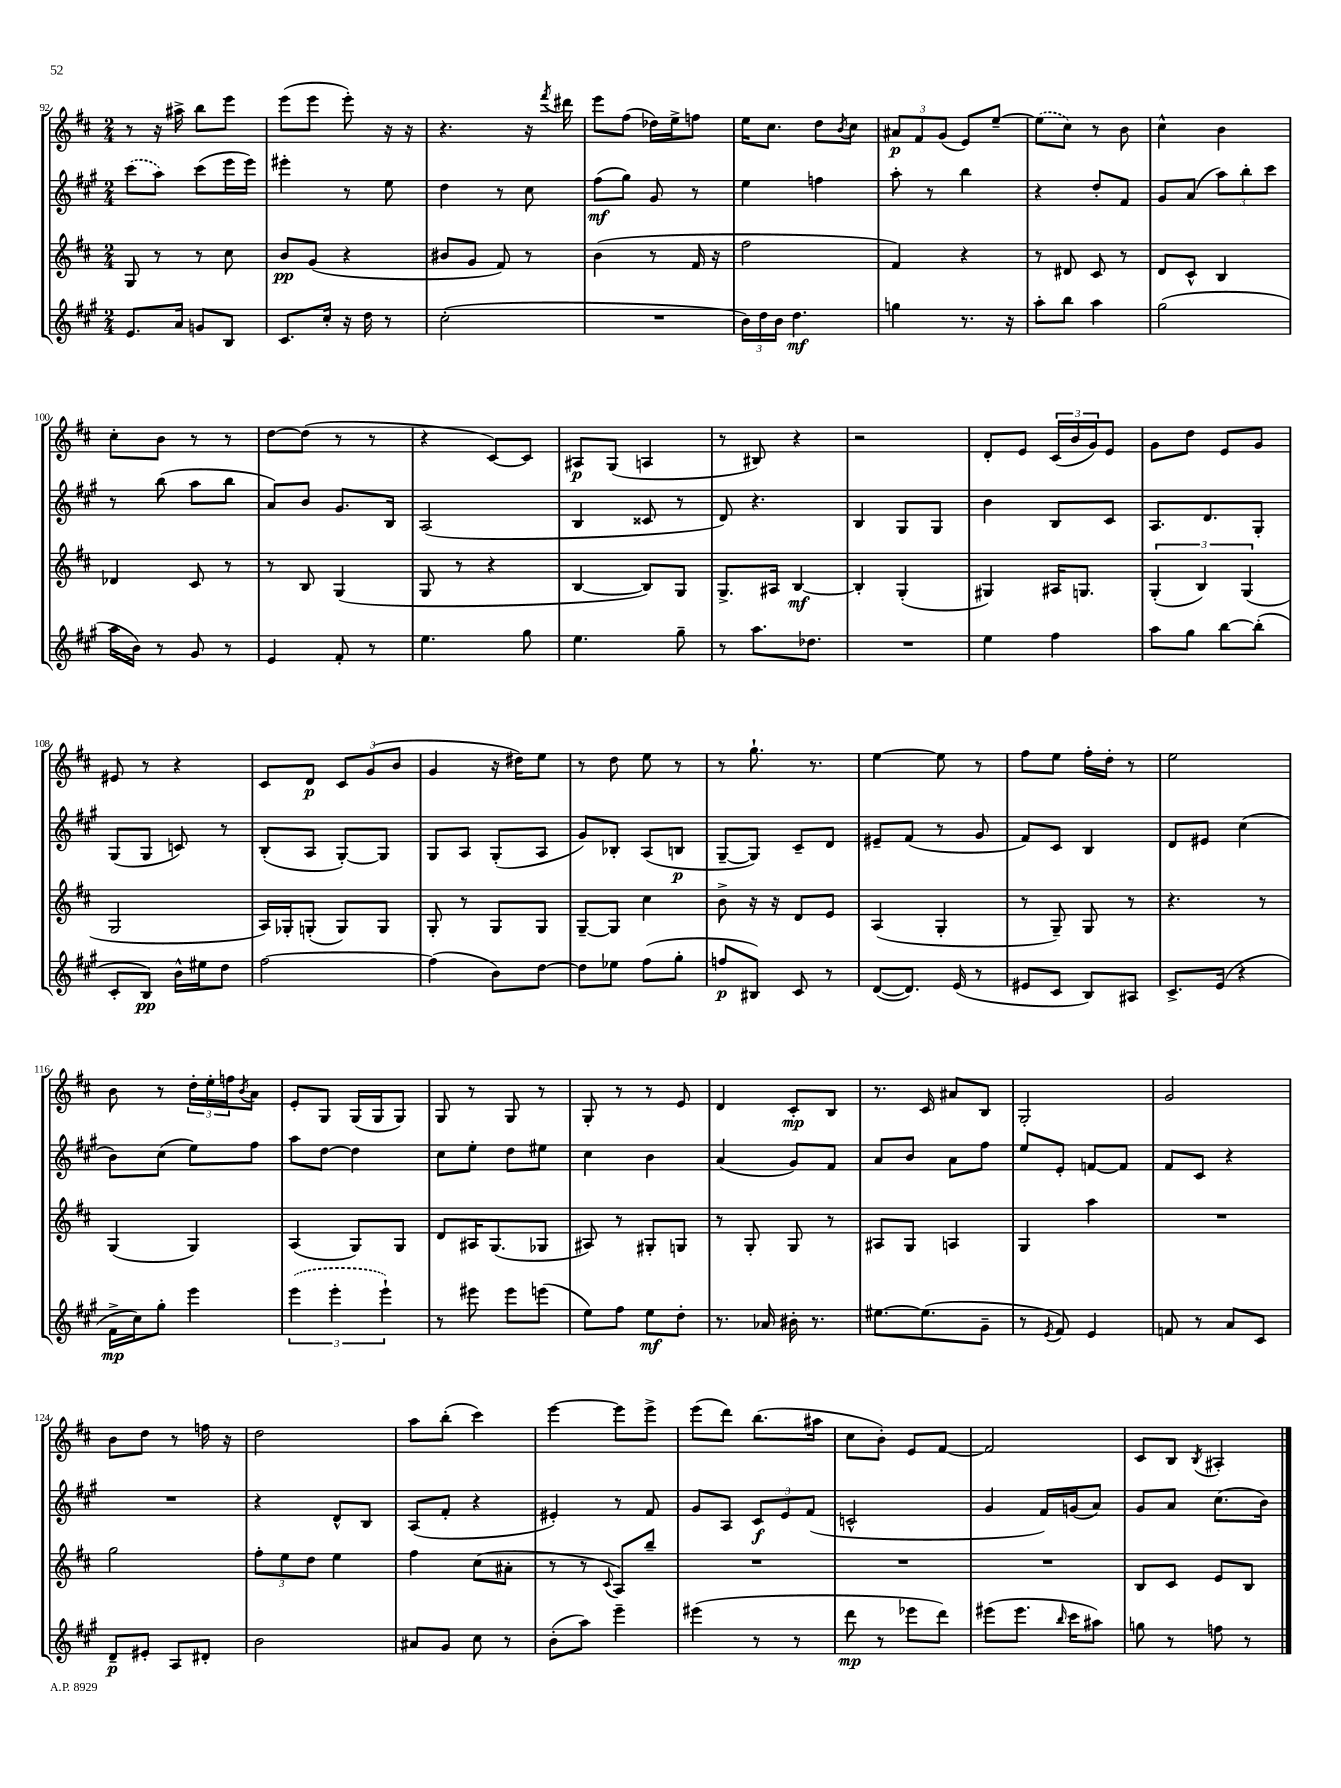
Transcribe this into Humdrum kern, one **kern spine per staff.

**kern	**dynam	**kern	**dynam	**kern	**dynam	**kern	**dynam
*part4	*part4	*part3	*part3	*part2	*part2	*part1	*part1
*staff4	*staff4	*staff3	*staff3	*staff2	*staff2	*staff1	*staff1
*clefG2	*	*clefG2	*	*clefG2	*	*clefG2	*
*k[f#c#g#]	*	*k[f#c#]	*	*k[f#c#g#]	*	*k[f#c#]	*
*M2/4	*	*M2/4	*	*M2/4	*	*M2/4	*
=92	=92	=92	=92	=92	=92	=92	=92
8.e/L	.	8G/	.	(8ccc#\L	.	8r	.
.	.	8r	.	8aa\J)	.	16r	.
16a/Jk	.	.	.	.	.	16aa#X^\	.
8gn/L	.	8r	.	(8ccc#\L	.	8bb\L	.
8B/J	.	8cc#\	.	16eee\L	.	8eee\J	.
.	.	.	.	16eee\JJ)	.	.	.
=93	=93	=93	=93	=93	=93	=93	=93
8.c#/L	.	8b/L	pp	4eee#X'\	.	(8eee\L	.
.	.	(8g/J	.	.	.	8eee\J	.
16cc#'/Jk	.	.	.	.	.	.	.
16r	.	4r	.	8r	.	8eee'\)	.
16dd\	.	.	.	.	.	.	.
8r	.	.	.	8ee\	.	16r	.
.	.	.	.	.	.	16r	.
=94	=94	=94	=94	=94	=94	=94	=94
(2cc#'\	.	8b#X/L	.	4dd\	.	4.r	.
.	.	8g/J	.	.	.	.	.
.	.	8f#/)	.	8r	.	.	.
.	.	8r	.	8cc#\	.	16r	.
.	.	.	.	.	.	8qfff#/	.
.	.	.	.	.	.	16ddd#X\	.
=95	=95	=95	=95	=95	=95	=95	=95
2r	.	(4b\	.	(8ff#\L	mf	8eee\L	.
.	.	.	.	8gg#\J)	.	(8ff#\J	.
.	.	8r	.	8g#/	.	16dd-X\LL)	.
.	.	.	.	.	.	16ee^\J	.
.	.	16f#/	.	8r	.	8ffn\J	.
.	.	16r	.	.	.	.	.
=96	=96	=96	=96	=96	=96	=96	=96
24b\LL)	.	2ff#\	.	4ee\	.	16ee\KL	.
24dd\	.	.	.	.	.	.	.
.	.	.	.	.	.	8.cc#\J	.
24b\JJ	.	.	.	.	.	.	.
4.dd\	mf	.	.	.	.	.	.
.	.	.	.	4ffn\	.	8dd\L	.
.	.	.	.	.	.	8qb/	.
.	.	.	.	.	.	8cc#\J	.
=97	=97	=97	=97	=97	=97	=97	=97
4ggn\	.	4f#/)	.	8aa'\	.	12a#X/L	p
.	.	.	.	.	.	12f#/	.
.	.	.	.	8r	.	.	.
.	.	.	.	.	.	(12g/J	.
8.r	.	4r	.	4bb\	.	8e/L)	.
.	.	.	.	.	.	[8ee~/J	.
16r	.	.	.	.	.	.	.
=98	=98	=98	=98	=98	=98	=98	=98
8aa'\L	.	8r	.	4r	.	(8ee\L]	.
8bb\J	.	8d#X/	.	.	.	8cc#\J)	.
4aa\	.	8c#/	.	8dd'/L	.	8r	.
.	.	8r	.	8f#/J	.	8b\	.
=99	=99	=99	=99	=99	=99	=99	=99
(2gg#\	.	8d/L	.	8g#/L	.	4cc#^^\	.
.	.	8c#^^/J	.	(8a/J	.	.	.
.	.	4B/	.	12aa\L)	.	4b\	.
.	.	.	.	12bb'\	.	.	.
.	.	.	.	12ccc#\J	.	.	.
!!LO:LB:g=z
=100	=100	=100	=100	=100	=100	=100	=100
16aa\LL	.	4d-X/	.	8r	.	8cc#'\L	.
16b\JJ)	.	.	.	.	.	.	.
8r	.	.	.	(8bb\	.	8b\J	.
8g#/	.	8c#/	.	8aa\L	.	8r	.
8r	.	8r	.	8bb\J	.	8r	.
=101	=101	=101	=101	=101	=101	=101	=101
4e/	.	8r	.	8a/L)	.	[8dd\L	.
.	.	8B/	.	8b/J	.	(8dd\J]	.
8f#'/	.	(4G/	.	8.g#/L	.	8r	.
8r	.	.	.	.	.	8r	.
.	.	.	.	16B/Jk	.	.	.
=102	=102	=102	=102	=102	=102	=102	=102
4.ee\	.	8G/	.	(2A/	.	4r	.
.	.	8r	.	.	.	.	.
.	.	4r	.	.	.	[8c#/L)	.
8gg#\	.	.	.	.	.	8c#/J]	.
=103	=103	=103	=103	=103	=103	=103	=103
4.ee\	.	[4B/	.	4B/	.	8A#X/L	p
.	.	.	.	.	.	(8G/J	.
.	.	8B/L])	.	8c##X/	.	4An/	.
8gg#~\	.	8G/J	.	8r	.	.	.
=104	=104	=104	=104	=104	=104	=104	=104
8r	.	8.G^/L	.	8d/)	.	8r	.
8.aa\L	.	.	.	4.r	.	8B#X/)	.
.	.	16A#X/Jk	.	.	.	.	.
.	.	[4B/	mf	.	.	4r	.
8.dd-X\J	.	.	.	.	.	.	.
=105	=105	=105	=105	=105	=105	=105	=105
2r	.	4B'/]	.	4B/	.	2r	.
.	.	(4G'/	.	8G#/L	.	.	.
.	.	.	.	8G#/J	.	.	.
=106	=106	=106	=106	=106	=106	=106	=106
4ee\	.	4G#X/)	.	4b\	.	8d'/L	.
.	.	.	.	.	.	8e/J	.
4ff#\	.	16A#X/KL	.	8B/L	.	(24c#/LL	.
.	.	.	.	.	.	24b/	.
.	.	8.Gn/J	.	.	.	.	.
.	.	.	.	.	.	24g/J)	.
.	.	.	.	8c#/J	.	8e/J	.
=107	=107	=107	=107	=107	=107	=107	=107
8aa\L	.	(6G'/	.	8.A/L	.	8g\L	.
8gg#\J	.	.	.	.	.	8dd\J	.
.	.	6B/)	.	.	.	.	.
.	.	.	.	8.d/	.	.	.
[8bb\L	.	.	.	.	.	8e/L	.
.	.	(6G/	.	.	.	.	.
(8bb'\J]	.	.	.	8G#'/J	.	8g/J	.
!!LO:LB:g=z
=108	=108	=108	=108	=108	=108	=108	=108
8c#'/L	.	2G/	.	(8G#/L	.	8e#X/	.
8B/J)	pp	.	.	8G#/J	.	8r	.
16b^^\LL	.	.	.	8cn/)	.	4r	.
16ee#X\J	.	.	.	.	.	.	.
8dd\J	.	.	.	8r	.	.	.
=109	=109	=109	=109	=109	=109	=109	=109
[2ff#\	.	16A/LL)	.	(8B'/L	.	8c#/L	.
.	.	16G-X'/J	.	.	.	.	.
.	.	(8Gn'/J	.	8A/J	.	8d/J	p
.	.	8G/L)	.	[8G#'/L)	.	12c#/L	.
.	.	.	.	.	.	(12g/	.
.	.	8G/J	.	8G#/J]	.	.	.
.	.	.	.	.	.	12b/J	.
=110	=110	=110	=110	=110	=110	=110	=110
(4ff#\]	.	8G'/	.	8G#/L	.	4g/	.
.	.	8r	.	8A/J	.	.	.
8b\L)	.	8G/L	.	(8G#'/L	.	16r	.
.	.	.	.	.	.	16dd#X\KL)	.
[8dd\J	.	8G/J	.	8A/J	.	8ee\J	.
=111	=111	=111	=111	=111	=111	=111	=111
8dd\L]	.	[8G~/L	.	8g#/L)	.	8r	.
8ee-X\J	.	8G/J]	.	8B-X'/J	.	8dd\	.
(8ff#\L	.	4cc#\	.	(8A/L	.	8ee\	.
8gg#'\J	.	.	.	8Bn/J	p	8r	.
=112	=112	=112	=112	=112	=112	=112	=112
8ffn/L	p	8b^\	.	[8G#~/L	.	8r	.
8B#X/J)	.	16r	.	8G#/J])	.	8.gg`\	.
.	.	16r	.	.	.	.	.
8c#/	.	8d/L	.	8c#~/L	.	.	.
.	.	.	.	.	.	8.r	.
8r	.	8e/J	.	8d/J	.	.	.
=113	=113	=113	=113	=113	=113	=113	=113
([8d/L	.	(4A/	.	8e#X~/L	.	[4ee\	.
8.d/J])	.	.	.	(8f#/J	.	.	.
.	.	4G'/	.	8r	.	8ee\]	.
(16e/	.	.	.	.	.	.	.
8r	.	.	.	8g#/	.	8r	.
=114	=114	=114	=114	=114	=114	=114	=114
8e#X/L	.	8r	.	8f#/L)	.	8ff#\L	.
8c#/J	.	8G~/)	.	8c#/J	.	8ee\J	.
8B/L)	.	8G/	.	4B/	.	16ff#'\LL	.
.	.	.	.	.	.	16dd'\JJ	.
8A#X/J	.	8r	.	.	.	8r	.
=115	=115	=115	=115	=115	=115	=115	=115
8.c#^/L	.	4.r	.	8d/L	.	2ee\	.
.	.	.	.	8e#X/J	.	.	.
(16e/Jk	.	.	.	.	.	.	.
4r	.	.	.	(4cc#\	.	.	.
.	.	8r	.	.	.	.	.
!!LO:LB:g=z
=116	=116	=116	=116	=116	=116	=116	=116
16f#^\LL	mp	(4G/	.	8b\L)	.	8b\	.
16cc#\J)	.	.	.	.	.	.	.
8gg#'\J	.	.	.	(8cc#\J	.	8r	.
4eee\	.	4G/)	.	8ee\L)	.	24dd'\LL	.
.	.	.	.	.	.	24ee'\	.
.	.	.	.	.	.	24ffn\J	.
.	.	.	.	.	.	8qb/	.
.	.	.	.	8ff#\J	.	8a\J	.
=117	=117	=117	=117	=117	=117	=117	=117
(6eee\	.	(4A/	.	8aa\L	.	8e'/L	.
.	.	.	.	[8dd\J	.	8G/J	.
6eee'\	.	.	.	.	.	.	.
.	.	8G/L)	.	4dd\]	.	(16G/LL	.
.	.	.	.	.	.	16G/J	.
6eee`\)	.	.	.	.	.	.	.
.	.	8G/J	.	.	.	8G/J)	.
=118	=118	=118	=118	=118	=118	=118	=118
8r	.	8d/L	.	8cc#\L	.	8G/	.
8eee#X\	.	16A#X/K	.	8ee'\J	.	8r	.
.	.	(8.G/	.	.	.	.	.
8eee#\L	.	.	.	8dd\L	.	8G/	.
(8eeen\J	.	8G-X/J	.	8ee#X\J	.	8r	.
=119	=119	=119	=119	=119	=119	=119	=119
8ee\L)	.	8A#X/)	.	4cc#\	.	8G'/	.
8ff#\J	.	8r	.	.	.	8r	.
8ee\L	mf	8G#X'/L	.	4b\	.	8r	.
8dd'\J	.	8Gn/J	.	.	.	8e/	.
=120	=120	=120	=120	=120	=120	=120	=120
8.r	.	8r	.	(4a/	.	4d/	.
.	.	8G'/	.	.	.	.	.
16a-X/	.	.	.	.	.	.	.
16b#X'\	.	8G/	.	8g#/L)	.	8c#'/L	mp
8.r	.	.	.	.	.	.	.
.	.	8r	.	8f#/J	.	8B/J	.
=121	=121	=121	=121	=121	=121	=121	=121
[8.ee#X\L	.	8A#X/L	.	8a/L	.	8.r	.
.	.	8G/J	.	8b/J	.	.	.
(8.ee#\]	.	.	.	.	.	16c#/	.
.	.	4An/	.	8a\L	.	8a#X/L	.
8g#~\J	.	.	.	8ff#\J	.	8B/J	.
=122	=122	=122	=122	=122	=122	=122	=122
8r	.	4G/	.	8ee/L	.	2G'/	.
8qe/	.	.	.	.	.	.	.
8f#/)	.	.	.	8e'/J	.	.	.
4e/	.	4aa\	.	[8fn/L	.	.	.
.	.	.	.	8f/J]	.	.	.
=123	=123	=123	=123	=123	=123	=123	=123
8fn/	.	2r	.	8f#/L	.	2g/	.
8r	.	.	.	8c#/J	.	.	.
8a/L	.	.	.	4r	.	.	.
8c#/J	.	.	.	.	.	.	.
!!LO:LB:g=z
=124	=124	=124	=124	=124	=124	=124	=124
8d~/L	p	2gg\	.	2r	.	8b\L	.
8e#X'/J	.	.	.	.	.	8dd\J	.
8A/L	.	.	.	.	.	8r	.
8d#X'/J	.	.	.	.	.	16ffn\	.
.	.	.	.	.	.	16r	.
=125	=125	=125	=125	=125	=125	=125	=125
2b\	.	12ff#'\L	.	4r	.	2dd\	.
.	.	12ee\	.	.	.	.	.
.	.	12dd\J	.	.	.	.	.
.	.	4ee\	.	8d^^/L	.	.	.
.	.	.	.	8B/J	.	.	.
=126	=126	=126	=126	=126	=126	=126	=126
8a#X/L	.	4ff#\	.	(8A/L	.	8aa\L	.
8g#/J	.	.	.	8f#'/J	.	(8bb'\J	.
8cc#\	.	(8cc#\L	.	4r	.	4ccc#\)	.
8r	.	8a#X'\J	.	.	.	.	.
=127	=127	=127	=127	=127	=127	=127	=127
(8b'\L	.	8r	.	4e#X'/)	.	[4eee\	.
8aa\J)	.	8r	.	.	.	.	.
.	.	8qqc#/	.	.	.	.	.
4eee~\	.	8A/L)	.	8r	.	8eee\L]	.
.	.	8bb~/J	.	8f#/	.	8eee^\J	.
=128	=128	=128	=128	=128	=128	=128	=128
(4eee#X\	.	2r	.	8g#/L	.	(8eee\L	.
.	.	.	.	8A/J	.	8ddd\J)	.
8r	.	.	.	12c#/L	f	(8.bb\L	.
.	.	.	.	12e/	.	.	.
8r	.	.	.	.	.	.	.
.	.	.	.	(12f#/J	.	.	.
.	.	.	.	.	.	16aa#X\Jk	.
=129	=129	=129	=129	=129	=129	=129	=129
8ddd\	mp	2r	.	2cn^^/	.	8cc#\L	.
8r	.	.	.	.	.	8b'\J)	.
8eee-X\L	.	.	.	.	.	8e/L	.
8ddd\J)	.	.	.	.	.	[8f#/J	.
=130	=130	=130	=130	=130	=130	=130	=130
(8eee#X\L	.	2r	.	4g#/	.	2f#/]	.
8.eee#\J	.	.	.	.	.	.	.
.	.	.	.	16f#/LL)	.	.	.
16qqbb/	.	.	.	.	.	.	.
16ccc#\KL	.	.	.	(16gn/J	.	.	.
8aa#X\J)	.	.	.	8a/J)	.	.	.
=131	=131	=131	=131	=131	=131	=131	=131
8ggn\	.	8B/L	.	8g#/L	.	8c#/L	.
8r	.	8c#/J	.	8a/J	.	8B/J	.
.	.	.	.	.	.	8qB/	.
8ffn\	.	8e/L	.	(8.cc#\L	.	4A#X'/	.
8r	.	8B/J	.	.	.	.	.
.	.	.	.	16b\Jk)	.	.	.
==	==	==	==	==	==	==	==
*-	*-	*-	*-	*-	*-	*-	*-
